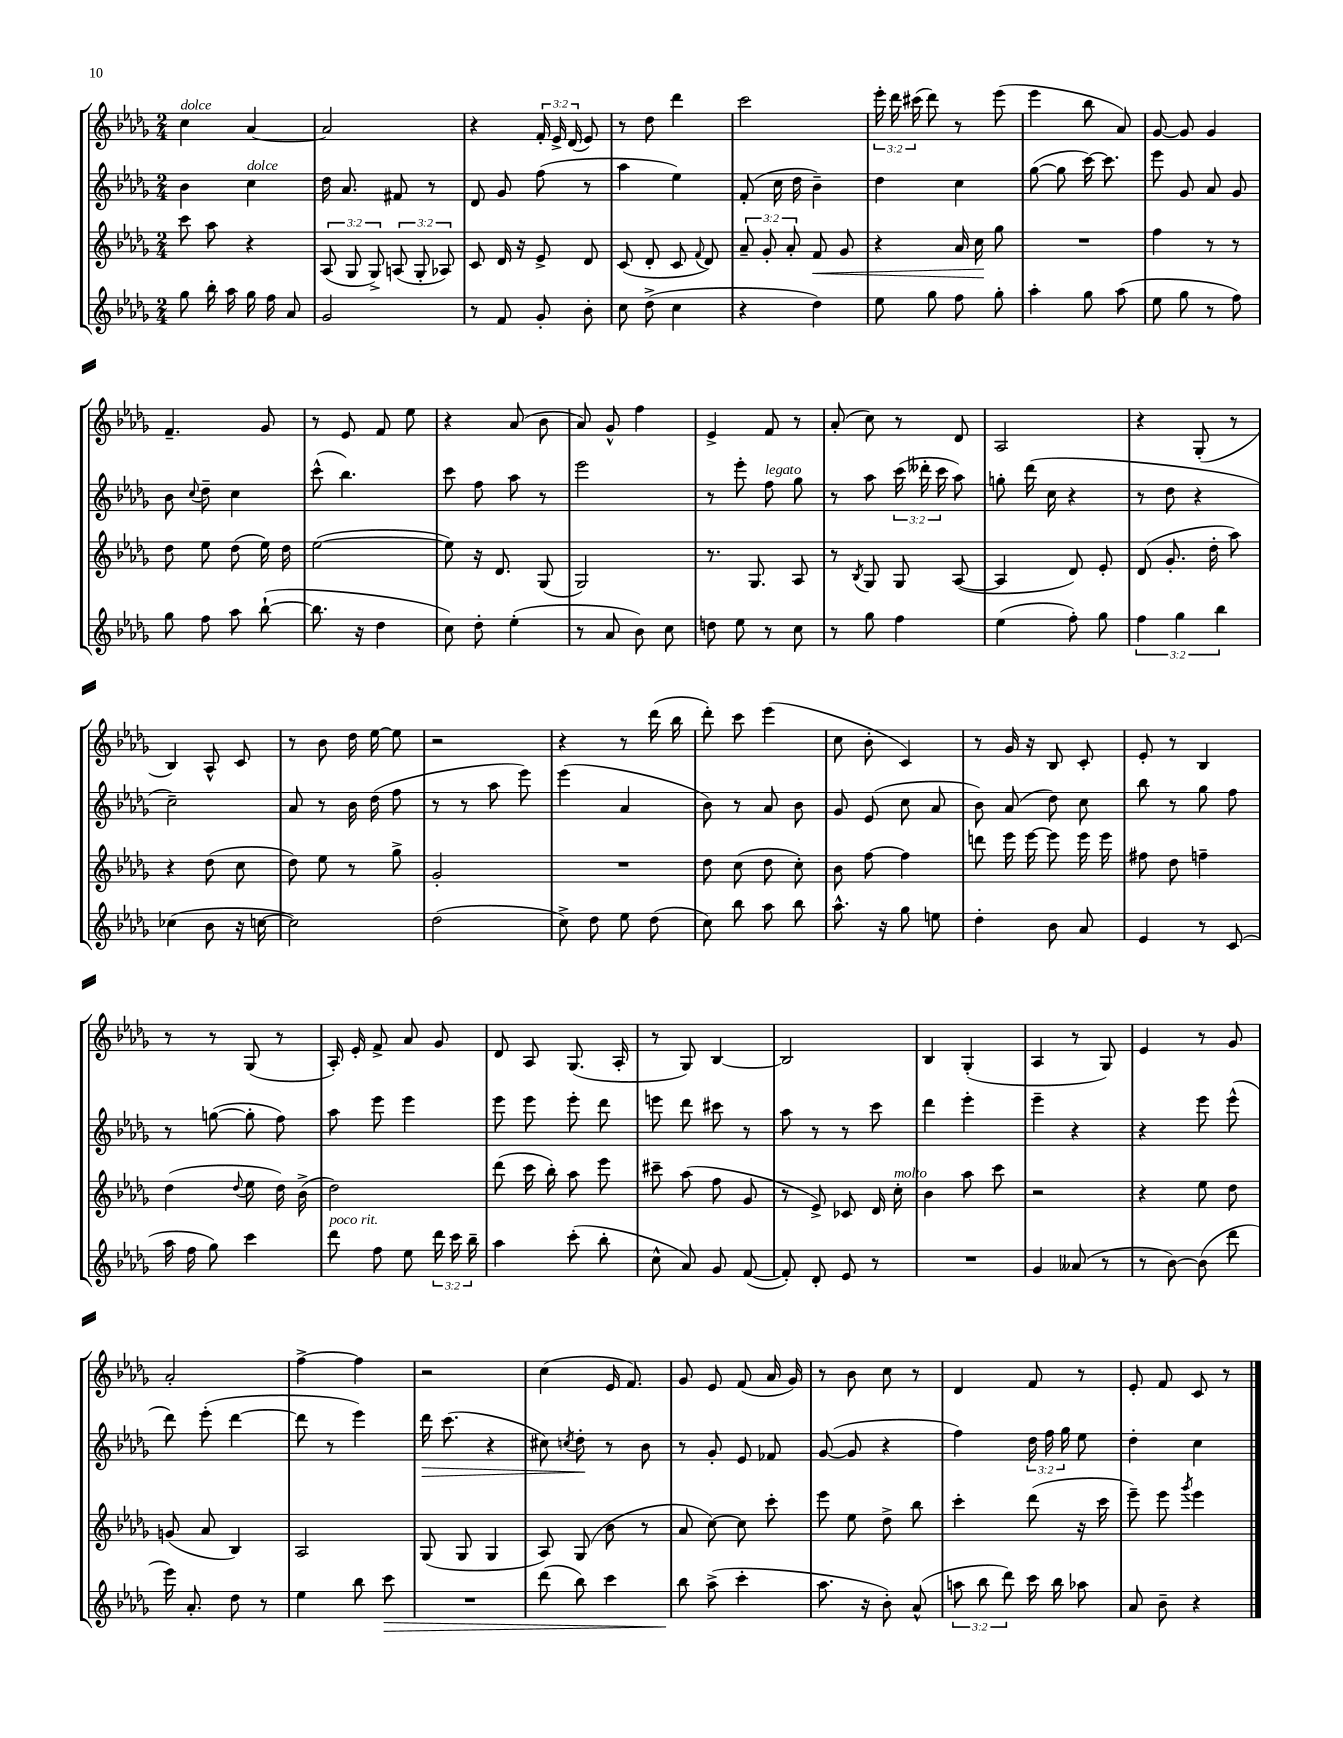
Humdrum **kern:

**kern	**dynam	**kern	**dynam	**kern	**dynam	**kern
*part4	*part4	*part3	*part3	*part2	*part2	*part1
*staff4	*staff4	*staff3	*staff3	*staff2	*staff2	*staff1
*clefG2	*	*clefG2	*	*clefG2	*	*clefG2
*k[b-e-a-d-g-]	*	*k[b-e-a-d-g-]	*	*k[b-e-a-d-g-]	*	*k[b-e-a-d-g-]
*M2/4	*	*M2/4	*	*M2/4	*	*M2/4
=20	=20	=20	=20	=20	=20	=20
!	!	!	!	!	!	!LO:TX:a:i:t=dolce
8gg-\	.	8ccc\	.	4b-\	.	4cc\
16bb-'\	.	8aa-\	.	.	.	.
16aa-\	.	.	.	.	.	.
!	!	!	!	!LO:TX:a:i:t=dolce	!	!
16gg-\	.	4r	.	4cc\	.	[4a-/
16ff\	.	.	.	.	.	.
8a-/	.	.	.	.	.	.
=21	=21	=21	=21	=21	=21	=21
2g-/	.	(12A-/	.	16dd-\	.	2a-/]
.	.	.	.	8.a-/	.	.
.	.	12G-/	.	.	.	.
.	.	12G-^/)	.	.	.	.
.	.	(12An/	.	8f#X/	.	.
.	.	12G-'/	.	.	.	.
.	.	.	.	8r	.	.
.	.	12A-X/)	.	.	.	.
=22	=22	=22	=22	=22	=22	=22
8r	.	8c/	.	8d-/	.	4r
8f/	.	16d-/	.	8g-/	.	.
.	.	16r	.	.	.	.
8g-'/	.	8e-^/	.	(8ff\	.	24f'/
.	.	.	.	.	.	24e-^/
.	.	.	.	.	.	(24d-/
8b-'\	.	8d-/	.	8r	.	8e-/)
=23	=23	=23	=23	=23	=23	=23
8cc\	.	(8c/	.	4aa-\	.	8r
(8dd-^\	.	8d-'/	.	.	.	8dd-\
4cc\	.	8c/	.	4ee-\)	.	4ddd-\
.	.	8qqf/	.	.	.	.
.	.	8d-/)	.	.	.	.
=24	=24	=24	=24	=24	=24	=24
4r	.	12a-~/	.	(8f'/	.	2ccc\
.	.	12g-'/	.	.	.	.
.	.	.	.	16cc\	.	.
.	.	12a-'/	.	.	.	.
.	.	.	.	16dd-\	.	.
!	!	!	!LO:HP:b	!	!	!
4dd-\)	.	8f/	<	4b-~\)	.	.
.	.	8g-/	.	.	.	.
=25	=25	=25	=25	=25	=25	=25
8ee-\	.	4r	.	4dd-\	.	24eee-'\
.	.	.	.	.	.	24ddd-\
.	.	.	.	.	.	(24ccc#X\
8gg-\	.	.	.	.	.	8ddd-\)
8ff\	.	16a-/	.	4cc\	.	8r
.	.	16cc\	.	.	.	.
8gg-'\	.	8gg-\	[	.	.	(8eee-\
=26	=26	=26	=26	=26	=26	=26
4aa-'\	.	2r	.	([8gg-\	.	4eee-\
.	.	.	.	8gg-\]	.	.
8gg-\	.	.	.	[16ccc\)	.	8bb-\
.	.	.	.	8.ccc\]	.	.
(8aa-\	.	.	.	.	.	8a-/)
=27	=27	=27	=27	=27	=27	=27
8ee-\	.	4ff\	.	8eee-\	.	[8g-/
8gg-\	.	.	.	8g-/	.	8g-/]
8r	.	8r	.	8a-/	.	4g-/
8ff\)	.	8r	.	8g-/	.	.
!!LO:LB:g=z
=28	=28	=28	=28	=28	=28	=28
8gg-\	.	8dd-\	.	8b-\	.	4.f~/
.	.	.	.	8qqcc/	.	.
8ff\	.	8ee-\	.	8dd-~\	.	.
8aa-\	.	(8dd-\	.	4cc\	.	.
([8bb-`\	.	16ee-\)	.	.	.	8g-/
.	.	16dd-\	.	.	.	.
=29	=29	=29	=29	=29	=29	=29
8.bb-\]	.	([2ee-\	.	(8ccc^^\	.	8r
.	.	.	.	4.bb-\)	.	8e-/
16r	.	.	.	.	.	.
4dd-\	.	.	.	.	.	8f/
.	.	.	.	.	.	8ee-\
=30	=30	=30	=30	=30	=30	=30
8cc\)	.	8ee-\])	.	8ccc\	.	4r
8dd-'\	.	16r	.	8ff\	.	.
.	.	8.d-/	.	.	.	.
(4ee-'\	.	.	.	8aa-\	.	(8a-/
.	.	(8G-/	.	8r	.	8b-\
=31	=31	=31	=31	=31	=31	=31
8r	.	2G-/)	.	2eee-\	.	8a-/)
8a-/	.	.	.	.	.	8g-^^/
8b-\)	.	.	.	.	.	4ff\
8cc\	.	.	.	.	.	.
=32	=32	=32	=32	=32	=32	=32
8ddn\	.	8.r	.	8r	.	4e-^/
8ee-\	.	.	.	8eee-'\	.	.
.	.	8.G-/	.	.	.	.
!	!	!	!	!LO:TX:a:i:t=legato	!	!
8r	.	.	.	8ff\	.	8f/
8cc\	.	8A-/	.	8gg-\	.	8r
=33	=33	=33	=33	=33	=33	=33
8r	.	8r	.	8r	.	(8a-'/
.	.	8qB-/	.	.	.	.
8gg-\	.	8G-/	.	8aa-\	.	8cc\)
4ff\	.	8G-/	.	(24ccc\	.	8r
.	.	.	.	24ddd--X'\	.	.
.	.	.	.	24ccc\	.	.
.	.	([8A-/	.	8aa-\)	.	8d-/
=34	=34	=34	=34	=34	=34	=34
(4ee-\	.	4A-/]	.	8ggn'\	.	2A-/
.	.	.	.	(16ddd-\	.	.
.	.	.	.	16cc\	.	.
8ff'\)	.	8d-/)	.	4r	.	.
8gg-\	.	8e-'/	.	.	.	.
=35	=35	=35	=35	=35	=35	=35
6ff\	.	(8d-/	.	8r	.	4r
.	.	8.g-'/	.	8dd-\	.	.
6gg-\	.	.	.	.	.	.
.	.	.	.	4r	.	(8G-'/
.	.	16dd-'\	.	.	.	.
6bb-\	.	.	.	.	.	.
.	.	8aa-\)	.	.	.	8r
!!LO:LB:g=z
=36	=36	=36	=36	=36	=36	=36
(4cc-X\	.	4r	.	2cc~\)	.	4B-/)
8b-\	.	(8dd-\	.	.	.	8A-^^/
16r	.	8cc\	.	.	.	8c/
[16ccn\	.	.	.	.	.	.
=37	=37	=37	=37	=37	=37	=37
2cc\])	.	8dd-\)	.	8a-/	.	8r
.	.	8ee-\	.	8r	.	8b-\
.	.	8r	.	16b-\	.	16dd-\
.	.	.	.	(16dd-\	.	[16ee-\
.	.	8gg-^\	.	8ff\	.	8ee-\]
=38	=38	=38	=38	=38	=38	=38
(2dd-\	.	2g-'/	.	8r	.	2r
.	.	.	.	8r	.	.
.	.	.	.	8aa-\	.	.
.	.	.	.	8eee-\)	.	.
=39	=39	=39	=39	=39	=39	=39
8cc^\)	.	2r	.	(4eee-\	.	4r
8dd-\	.	.	.	.	.	.
8ee-\	.	.	.	4a-/	.	8r
(8dd-\	.	.	.	.	.	(16ddd-\
.	.	.	.	.	.	16bb-\
=40	=40	=40	=40	=40	=40	=40
8cc\)	.	8dd-\	.	8b-\)	.	8ddd-'\)
8bb-\	.	(8cc\	.	8r	.	8ccc\
8aa-\	.	8dd-\	.	8a-/	.	(4eee-\
8bb-\	.	8cc'\)	.	8b-\	.	.
=41	=41	=41	=41	=41	=41	=41
8.aa-^^\	.	8b-\	.	8g-/	.	8cc\
.	.	[8ff\	.	(8e-/	.	8b-'\
16r	.	.	.	.	.	.
8gg-\	.	4ff\]	.	8cc\	.	4c/)
8een\	.	.	.	8a-/	.	.
=42	=42	=42	=42	=42	=42	=42
4dd-'\	.	8dddn\	.	8b-\)	.	8r
.	.	16eee-\	.	(8a-/	.	16g-/
.	.	[16eee-\	.	.	.	16r
8b-\	.	8eee-\]	.	8dd-\)	.	8B-/
8a-/	.	16eee-\	.	8cc\	.	8c'/
.	.	16eee-\	.	.	.	.
=43	=43	=43	=43	=43	=43	=43
4e-/	.	8ff#X\	.	8bb-\	.	8e-'/
.	.	8dd-\	.	8r	.	8r
8r	.	4ffn~\	.	8gg-\	.	4B-/
(8c/	.	.	.	8ff\	.	.
!!LO:LB:g=z
=44	=44	=44	=44	=44	=44	=44
16aa-\	.	(4dd-\	.	8r	.	8r
16ff\	.	.	.	.	.	.
8gg-\)	.	.	.	([8ggn\	.	8r
.	.	8qqdd-/	.	.	.	.
4ccc\	.	8ee-\	.	8gg'\]	.	(8G-/
.	.	16dd-\)	.	8ff\)	.	8r
.	.	(16b-^\	.	.	.	.
=45	=45	=45	=45	=45	=45	=45
!LO:TX:a:i:t=poco rit.	!	!	!	!	!	!
8ddd-\	.	2dd-\)	.	8aa-\	.	16A-'/)
.	.	.	.	.	.	16e-'/
8ff\	.	.	.	8eee-\	.	8f^/
8ee-\	.	.	.	4eee-\	.	8a-/
24ddd-\	.	.	.	.	.	8g-/
24ccc\	.	.	.	.	.	.
24bb-~\	.	.	.	.	.	.
=46	=46	=46	=46	=46	=46	=46
4aa-\	.	(8ddd-\	.	8eee-\	.	8d-/
.	.	16ccc\	.	8eee-\	.	8A-/
.	.	16bb-'\)	.	.	.	.
(8ccc'\	.	8aa-\	.	8eee-'\	.	(8.G-/
8bb-'\	.	8eee-\	.	8ddd-\	.	.
.	.	.	.	.	.	16A-'/
=47	=47	=47	=47	=47	=47	=47
8cc^^\	.	8ccc#X~\	.	8eeen\	.	8r
8a-/)	.	(8aa-\	.	8ddd-\	.	8G-/)
8g-/	.	8ff\	.	8ccc#X\	.	[4B-/
([8f/	.	8g-/	.	8r	.	.
=48	=48	=48	=48	=48	=48	=48
8f'/])	.	8r	.	8aa-\	.	2B-/]
8d-'/	.	8e-^/)	.	8r	.	.
8e-/	.	8c-X/	.	8r	.	.
8r	.	16d-/	.	8ccc\	.	.
!	!	!LO:TX:a:i:t=molto	!	!	!	!
.	.	16cc'\	.	.	.	.
=49	=49	=49	=49	=49	=49	=49
2r	.	4b-\	.	4ddd-\	.	4B-/
.	.	8aa-\	.	4eee-'\	.	(4G-'/
.	.	8ccc\	.	.	.	.
=50	=50	=50	=50	=50	=50	=50
4g-/	.	2r	.	4eee-~\	.	4A-/
(8a--X/	.	.	.	4r	.	8r
8r	.	.	.	.	.	8G-/)
=51	=51	=51	=51	=51	=51	=51
8r	.	4r	.	4r	.	4e-/
[8b-\)	.	.	.	.	.	.
(8b-\]	.	8ee-\	.	8eee-\	.	8r
8ddd-\	.	8dd-\	.	(8eee-^^\	.	8g-/
!!LO:LB:g=z
=52	=52	=52	=52	=52	=52	=52
16eee-\)	.	(8gn/	.	8ddd-\)	.	2a-'/
8.a-'/	.	.	.	.	.	.
.	.	8a-/	.	(8eee-'\	.	.
8dd-\	.	4B-/)	.	[4ddd-\	.	.
8r	.	.	.	.	.	.
=53	=53	=53	=53	=53	=53	=53
4ee-\	.	2A-/	.	8ddd-\]	.	[4ff^\
.	.	.	.	8r	.	.
8bb-\	.	.	.	4eee-\)	.	4ff\]
!	!LO:HP:b	!	!	!	!	!
8ccc\	>	.	.	.	.	.
=54	=54	=54	=54	=54	=54	=54
!	!	!	!	!	!LO:HP:b	!
2r	.	(8G-/	.	16ddd-\	>	2r
.	.	.	.	(8.ccc\	.	.
.	.	8G-/	.	.	.	.
.	.	4G-/	.	4r	.	.
=55	=55	=55	=55	=55	=55	=55
(8ddd-\	.	8A-/)	.	8cc#X\)	.	(4cc\
.	.	.	.	8qccn/	.	.
8bb-\)	.	(8G-/	.	8dd-'\	.	.
4ccc\	.	8b-\	.	8r	]	16e-/
.	.	.	.	.	.	8.f/)
.	.	8r	.	8b-\	.	.
=56	=56	=56	=56	=56	=56	=56
8bb-\	.	8a-/	.	8r	.	8g-/
(8aa-^\	]	[8cc\)	.	8g-'/	.	8e-/
4ccc'\	.	8cc\]	.	8e-/	.	(8f/
.	.	8ccc'\	.	8f-X/	.	16a-/
.	.	.	.	.	.	16g-/)
=57	=57	=57	=57	=57	=57	=57
8.aa-\	.	8eee-\	.	([8g-/	.	8r
.	.	8ee-\	.	8g-/]	.	8b-\
16r	.	.	.	.	.	.
8b-'\)	.	8dd-^\	.	4r	.	8cc\
(8a-^^/	.	8bb-\	.	.	.	8r
=58	=58	=58	=58	=58	=58	=58
12aan\	.	4ccc'\	.	4ff\)	.	4d-/
12bb-\	.	.	.	.	.	.
12ddd-\)	.	.	.	.	.	.
16ccc\	.	(8ddd-\	.	24dd-\	.	8f/
.	.	.	.	24ff\	.	.
16bb-\	.	.	.	.	.	.
.	.	.	.	24gg-\	.	.
8aa-X\	.	16r	.	8ee-\	.	8r
.	.	16ccc\	.	.	.	.
=59	=59	=59	=59	=59	=59	=59
8a-/	.	8eee-~\)	.	4dd-'\	.	8e-'/
8b-~\	.	8eee-\	.	.	.	8f/
.	.	8qggg-/	.	.	.	.
4r	.	4eee-\	.	4cc\	.	8c/
.	.	.	.	.	.	8r
==	==	==	==	==	==	==
*-	*-	*-	*-	*-	*-	*-
